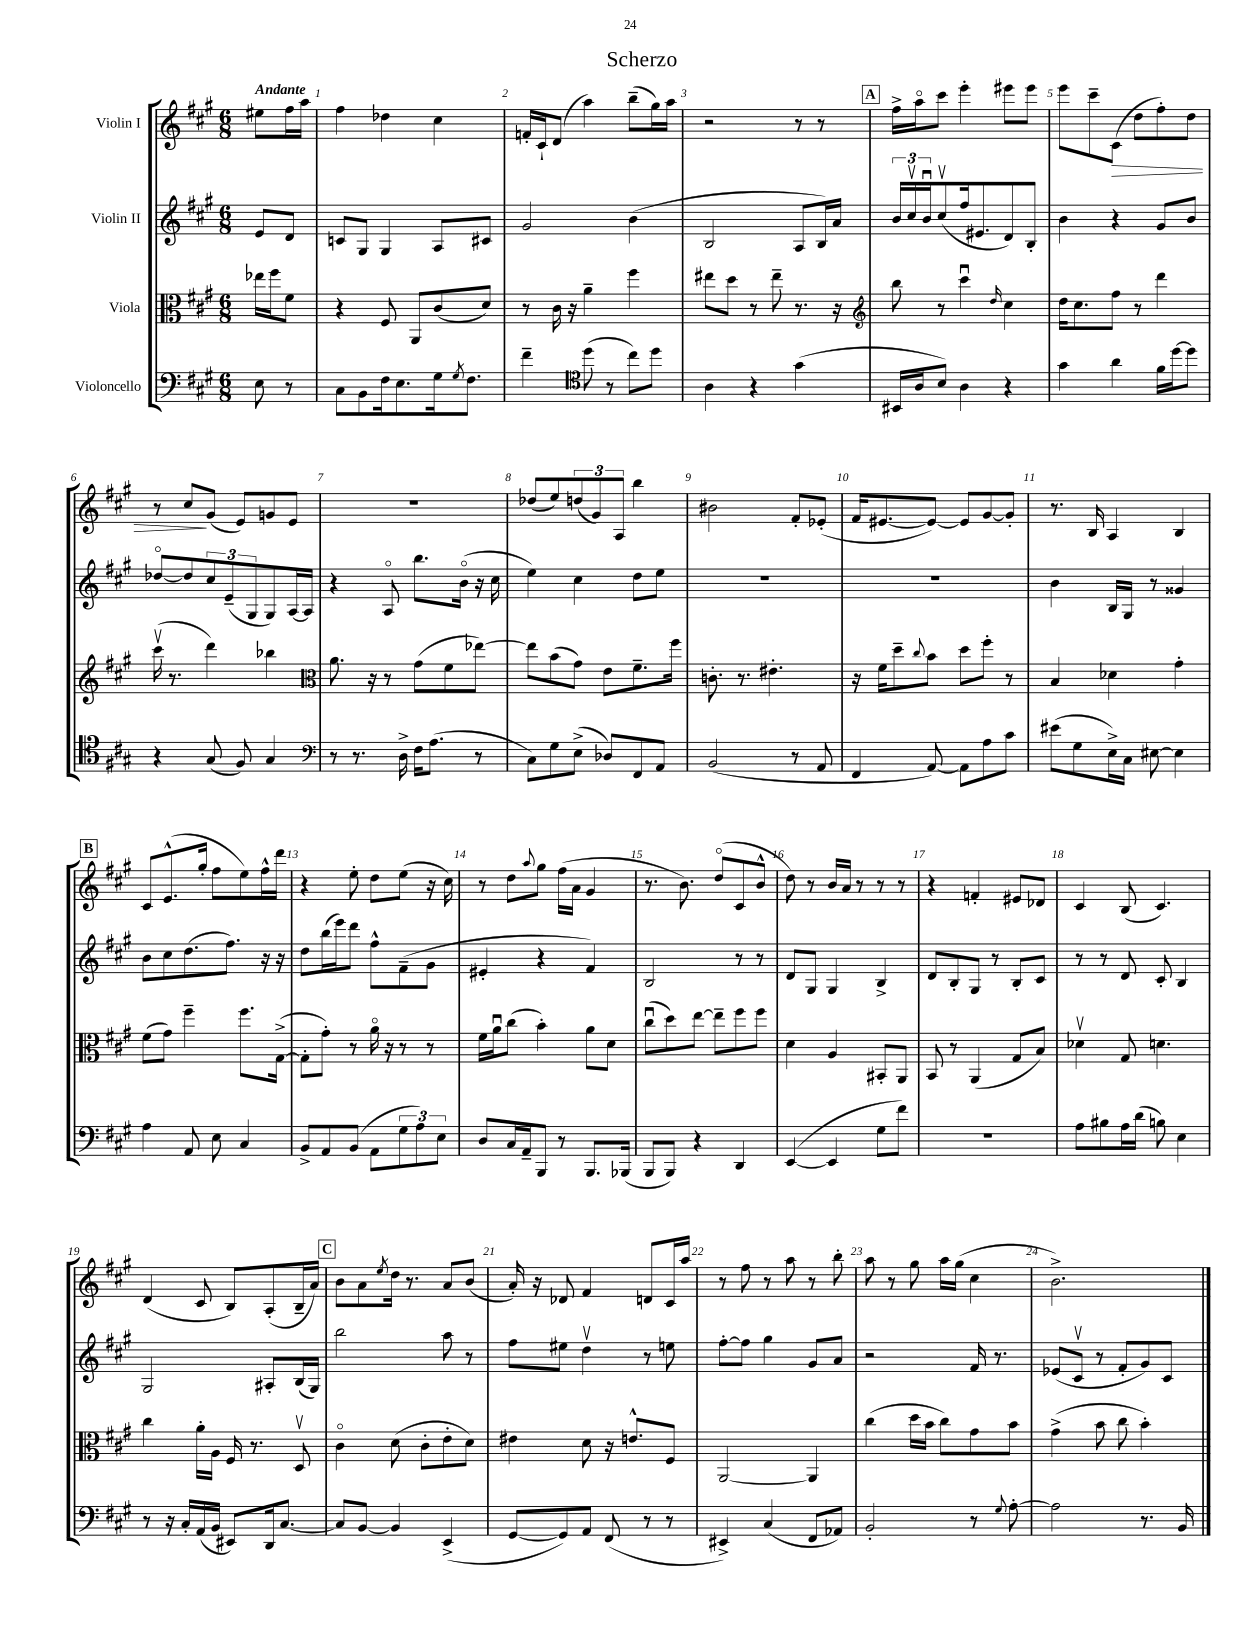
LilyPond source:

\header { title = "Scherzo" }
<<
\new StaffGroup <<
\new Staff = "s0" \with { instrumentName = "Violin I" } {
    \clef treble \key a \major \numericTimeSignature \time 6/8 \partial 4 \tempo "Andante"
    eis''8 fis''16 a''16 |
    fis''4 des''4 cis''4 |
    f'16-. cis'16-! d'8( a''4) b''8--( gis''16) a''16 |
    r2 r8 r8 |
    \mark \markup { \box "A" } fis''16-> a''16\flageolet cis'''8 e'''4-. eis'''8 eis'''8 |
    e'''8 cis'''8-- cis'8\>( d''8 fis''8-.) d''8 |
    r8 cis''8\! gis'8( e'8) g'8 e'8 |
    R2. |
    des''8( e''8) \tuplet 3/2 { d''8( gis'8) a8 } b''4 |
    bis'2 fis'8-. ees'8-.( |
    fis'16 eis'8.~ eis'8~) eis'8 gis'8~ gis'8-. |
    r8. b16 a4 b4 |
    \mark \markup { \box "B" } cis'8 e'8.-^( gis''16-. fis''8 e''8) fis''16-^ d'''16 |
    r4 e''8-. d''8 e''8( r16 cis''16) |
    r8 d''8 \appoggiatura { a''8 } gis''8 fis''16( a'16 gis'4 |
    r8. b'8.) d''8\flageolet( cis'8 b'8-^ |
    d''8) r8 b'16 a'16 r8 r8 r8 |
    r4 f'4-. eis'8 des'8 |
    cis'4 b8( cis'4.) |
    d'4( cis'8 b8) a8-.( b16-- a'16) |
    \mark \markup { \box "C" } b'8 a'8 \acciaccatura { e''8 } d''16 r8. a'8 b'8( |
    a'16-.) r16 des'8 fis'4 d'8 cis'16 a''16 |
    r8 fis''8 r8 a''8 r8 b''8-. |
    a''8 r8 gis''8 a''16 gis''16( cis''4 |
    b'2.->) \bar "|." |
}
\new Staff = "s1" \with { instrumentName = "Violin II" } {
    \clef treble \key a \major \numericTimeSignature \time 6/8 \partial 4
    e'8 d'8 |
    c'8 gis8 gis4 a8 cis'8 |
    gis'2 b'4( |
    b2 a8 b16) a'16 |
    \mark \markup { \box "A" } \tuplet 3/2 { b'16 cis''16\upbow b'16\downbow } cis''8\upbow( fis''16 eis'8. d'8) b8-. |
    b'4 r4 gis'8 b'8 |
    des''8~\flageolet des''8 \tuplet 3/2 { cis''8 e'8--( gis8 } gis8) a16~ a16 |
    r4 a8\flageolet b''8. b'16\flageolet( r16 cis''16 |
    e''4) cis''4 d''8 e''8 |
    R2. |
    R2. |
    b'4 b16 gis16 r8 gisis'4 |
    \mark \markup { \box "B" } b'8 cis''8 d''8.( fis''8.) r16 r16 |
    d''8 b''16( e'''16) d'''8 fis''8-^ fis'8--( gis'8 |
    eis'4-. r4 fis'4) |
    b2 r8 r8 |
    d'8 gis8 gis4 b4-> |
    d'8 b8-. gis8 r8 b8-. cis'8 |
    r8 r8 d'8 cis'8-. b4 |
    gis2 ais8-. b16( gis16) |
    \mark \markup { \box "C" } b''2 a''8 r8 |
    fis''8 eis''8 d''4\upbow r8 e''8 |
    fis''8~-. fis''8 gis''4 gis'8 a'8 |
    r2 fis'16 r8. |
    ees'8( cis'8\upbow r8 fis'8-. gis'8) cis'8 \bar "|." |
}
\new Staff = "s2" \with { instrumentName = "Viola" } {
    \clef alto \key a \major \numericTimeSignature \time 6/8 \partial 4
    ees''16 fis''16 fis'8 |
    r4 fis8 a,8 cis'8( d'8) |
    r8 cis'16 r16 a'4-- fis''4 |
    eis''8 d''8 r8 eis''8-- r8. r16 |
    \mark \markup { \box "A" } \clef treble b''8 r8 cis'''4\downbow \grace { d''16 } cis''4 |
    d''16 cis''8. fis''8 r8 d'''4 |
    cis'''16\upbow( r8. d'''4) bes''4 |
    \clef alto a'8. r16 r8 gis'8( fis'8 ees''8~) |
    ees''8 b'8( gis'8) e'8 fis'8.-- fis''16 |
    c'8.-. r8. eis'4.-. |
    r16 fis'16 d''8-- \appoggiatura { cis''8 } b'8 d''8 fis''8-. r8 |
    b4 des'4 gis'4-. |
    \mark \markup { \box "B" } fis'8( gis'8) fis''4-- fis''8. gis16~->( |
    gis8-. gis'8-.) r8 a'16\flageolet r16 r8 r8 |
    fis'16 a'16\downbow cis''8( b'4-.) a'8 d'8 |
    cis''8\downbow( d''8) e''8~ e''8-- fis''8 fis''8 |
    d'4 a4 bis,8-. a,8 |
    b,8 r8 a,4( gis8 b8) |
    des'4\upbow gis8 d'4. |
    cis''4 a'16-. a16 fis16 r8. d8\upbow |
    \mark \markup { \box "C" } cis'4\flageolet d'8( cis'8-. e'8-. d'8) |
    eis'4 d'8 r16 e'8.-^ fis8 |
    a,2~ a,4 |
    cis''4( d''16 b'16 cis''8) gis'8 b'8 |
    gis'4->( b'8 cis''8 b'4-.) \bar "|." |
}
\new Staff = "s3" \with { instrumentName = "Violoncello" } {
    \clef bass \key a \major \numericTimeSignature \time 6/8 \partial 4
    e8 r8 |
    cis8 b,8 fis16 e8. gis16 \acciaccatura { gis8 } fis8. |
    fis'4-- \clef tenor d''8( r8 cis''8) d''8 |
    a4 r4 gis'4( |
    \mark \markup { \box "A" } bis,16 a16 b8) a4 r4 |
    gis'4 a'4 fis'16 d''16~ d''8 |
    r4 gis8( fis8) gis4 |
    \clef bass r8 r8. d16-> fis16 a8.( r8 |
    cis8) gis8 e8->( des8) fis,8 a,8 |
    b,2( r8 a,8 |
    fis,4 a,8~) a,8 a8 cis'8 |
    eis'8( gis8 e16->) cis16 eis8~ eis4 |
    \mark \markup { \box "B" } a4 a,8 e8 cis4 |
    b,8-> a,8 b,8( a,8 \tuplet 3/2 { gis8 a8) e8 } |
    d8 cis16 a,16-- b,,8 r8 b,,8. bes,,16( |
    b,,8 b,,8) r4 d,4 |
    e,4~( e,4 gis8 fis'8) |
    R2. |
    a8 bis8 a16 d'16( b8) e4 |
    r8 r16 cis16-. a,16( b,16 eis,8) d,16 cis8.~ |
    \mark \markup { \box "C" } cis8 b,8~ b,4 e,4->( |
    gis,8~ gis,8) a,8 fis,8( r8 r8 |
    eis,4->) cis4( fis,8 aes,8) |
    b,2-. r8 \appoggiatura { gis8 } a8~-. |
    a2 r8. b,16 \bar "|." |
}
>>
>>
\layout { \context { \Score \override BarNumber.break-visibility = ##(#f #t #t) barNumberVisibility = #all-bar-numbers-visible } }
